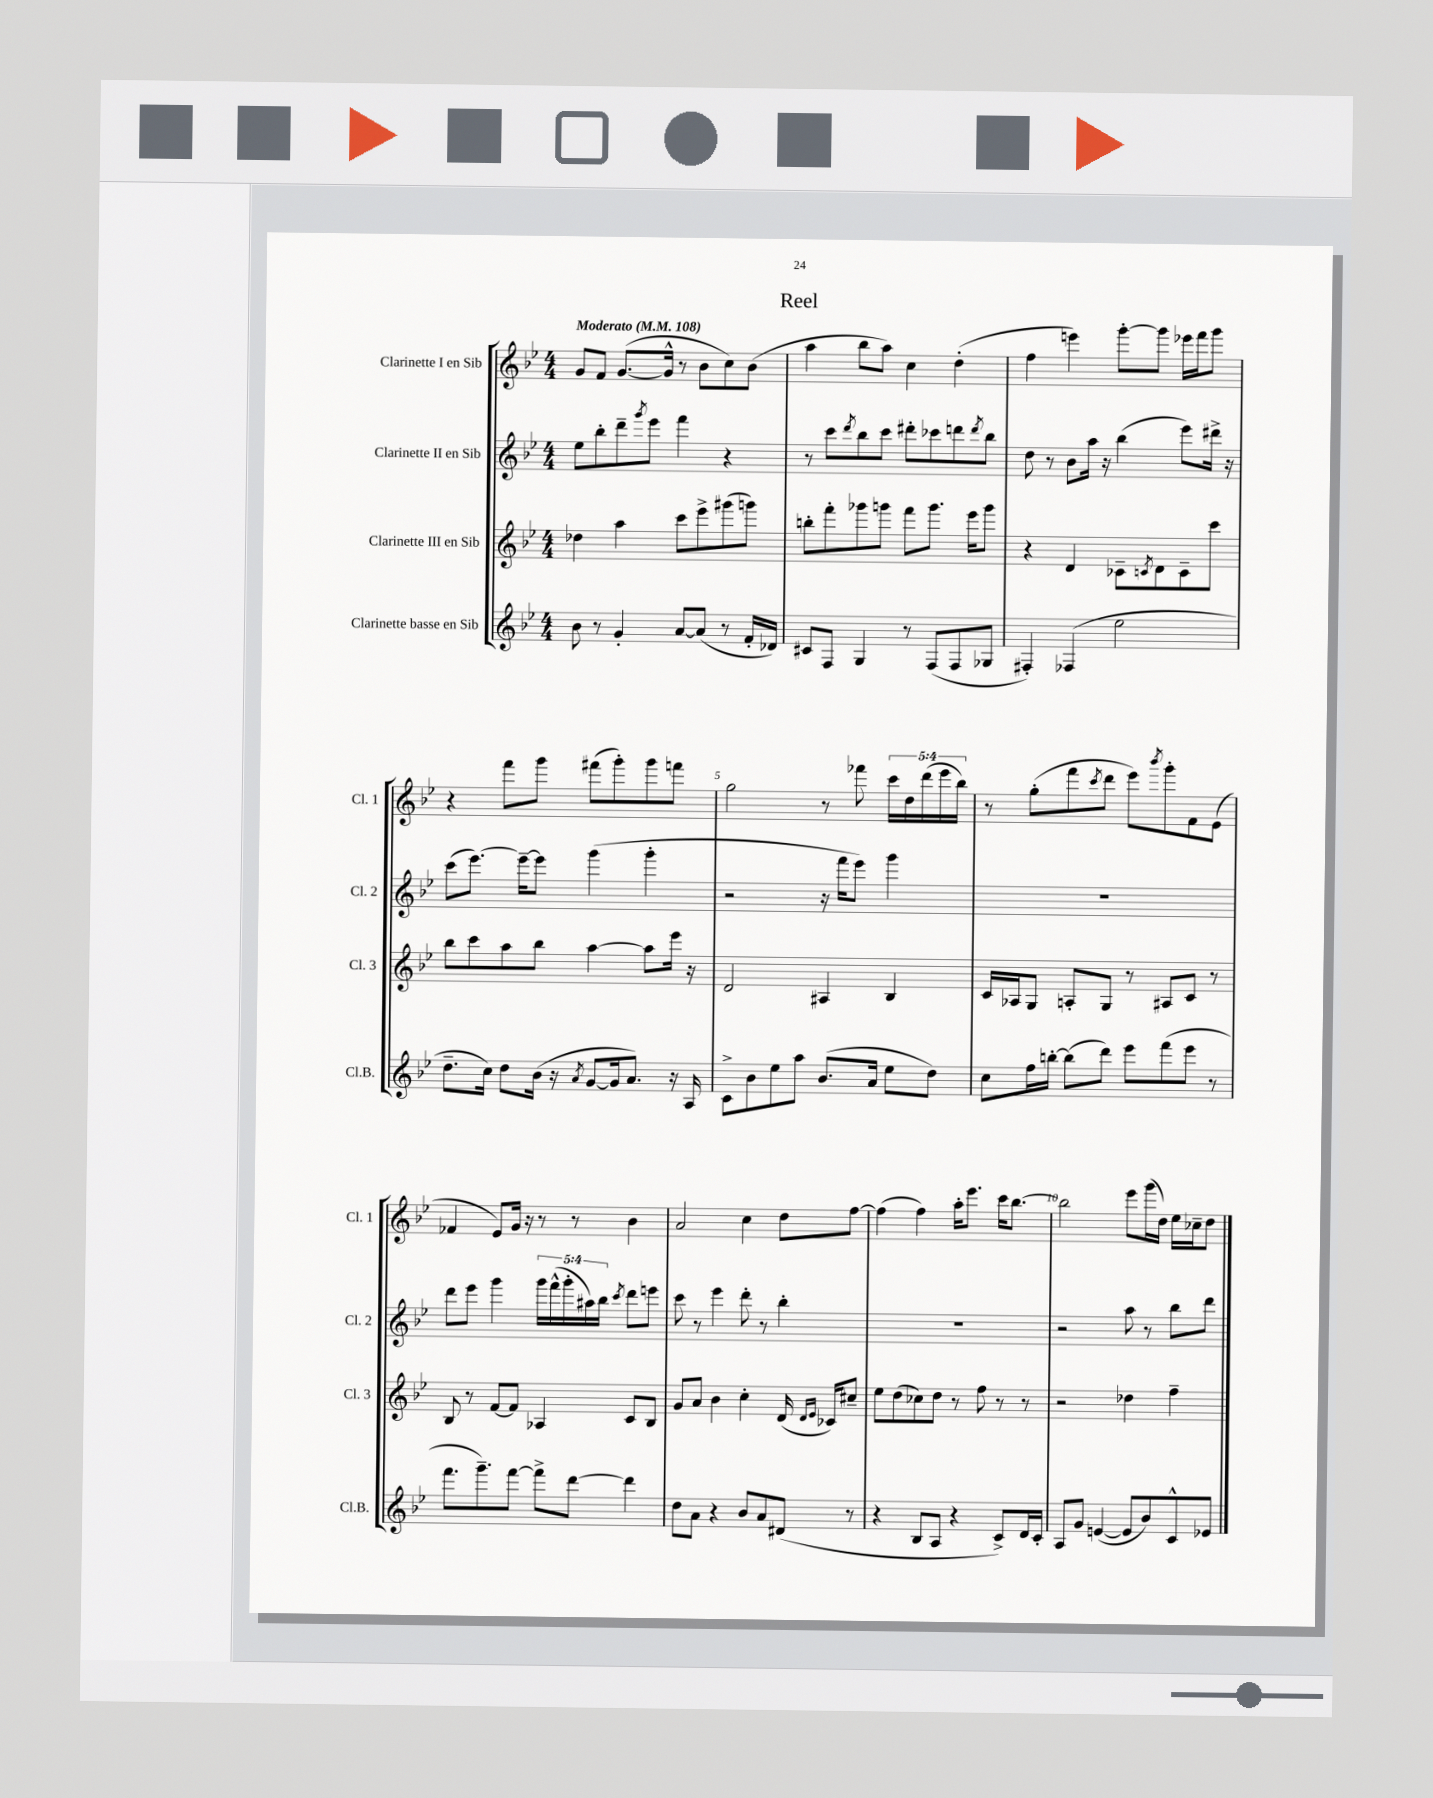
\header { title = "Reel" }
<<
\new StaffGroup <<
\new Staff = "s0" \with { instrumentName = "Clarinette I en Sib" shortInstrumentName = "Cl. 1" } {
    \clef treble \key bes \major \numericTimeSignature \time 4/4 \override Staff.TupletNumber.text = #tuplet-number::calc-fraction-text \tempo "Moderato" 4 = 108
    g'8 f'8 g'8.~( g'16-^ r8 bes'8 c''8) bes'8( |
    a''4 bes''8 a''8) c''4 d''4-.( |
    f''4 e'''4) g'''8~-. g'''8 ees'''16 f'''16 g'''8 |
    r4 f'''8 g'''8 fis'''8( g'''8-.) g'''8 f'''8 |
    g''2 r8 fes'''8 \tuplet 5/4 { c'''16 d''16 d'''16( ees'''16 bes''16) } |
    r8 g''8-.( f'''8 \acciaccatura { c'''8 } d'''8 ees'''8) \acciaccatura { bes'''8 } g'''8-. f'8 ees'8( |
    fes'4 ees'8) g'16 r16 r8 r8 bes'4 |
    a'2 c''4 d''8 f''8~ |
    f''4( f''4) a''16-. ees'''8. c'''16 bes''8.~ |
    bes''2 ees'''8 g'''16( d''16) ees''16 ces''16-- d''8 \bar "|." |
}
\new Staff = "s1" \with { instrumentName = "Clarinette II en Sib" shortInstrumentName = "Cl. 2" } {
    \clef treble \key bes \major \numericTimeSignature \time 4/4 \override Staff.TupletNumber.text = #tuplet-number::calc-fraction-text
    ees''8 bes''8-. d'''8-- \acciaccatura { g'''8 } ees'''8 f'''4 r4 |
    r8 c'''8 \acciaccatura { d'''8 } bes''8 c'''8 dis'''8-. ces'''8 d'''8 \acciaccatura { d'''8 } bes''8 |
    d''8 r8 bes'8 a''16 r16 bes''4( ees'''8) dis'''16-> r16 |
    c'''8( ees'''8.~) ees'''16~-- ees'''8 g'''4( g'''4-. |
    r2 r16 f'''16 ees'''8) g'''4 |
    R1 |
    d'''8 ees'''8 g'''4 \tuplet 5/4 { g'''16 f'''16-^( g'''16-. ais''16) bes''16 } \acciaccatura { c'''8 } d'''8 e'''8 |
    c'''8 r8 ees'''4 d'''8-. r8 bes''4-. |
    R1 |
    r2 a''8 r8 bes''8 d'''8 \bar "|." |
}
\new Staff = "s2" \with { instrumentName = "Clarinette III en Sib" shortInstrumentName = "Cl. 3" } {
    \clef treble \key bes \major \numericTimeSignature \time 4/4
    des''4 a''4 c'''8 ees'''8-> gis'''8( g'''8) |
    b''8-. f'''8-. ges'''8 g'''8 f'''8 g'''8. ees'''16 g'''8 |
    r4 d'4 ces'8-- \acciaccatura { c'8 } d'8 c'8-- c'''8 |
    bes''8 c'''8 a''8 bes''8 a''4~ a''8 ees'''16 r16 |
    d'2 ais4 bes4 |
    c'16 aes16 g8 a8-. g8 r8 ais8 c'8 r8 |
    bes8 r8 f'8~ f'8 aes4 c'8 bes8 |
    g'8 a'8 bes'4 c''4-. d'16( \grace { d'16 ees'16 } ces'16) cis''8-- |
    ees''8 d''8( ces''8) d''8 r8 f''8 r8 r8 |
    r2 des''4 f''4-- \bar "|." |
}
\new Staff = "s3" \with { instrumentName = "Clarinette basse en Sib" shortInstrumentName = "Cl.B." } {
    \clef treble \key bes \major \numericTimeSignature \time 4/4
    bes'8 r8 g'4-. a'8~ a'8( r8 f'16-. des'16) |
    cis'8 f8 g4 r8 f8( f8 ges8 |
    fis4-.) fes4( ees''2 |
    d''8.-- c''16) d''8 bes'16( r16 \acciaccatura { a'8 } g'8~ g'16 a'8.) r16 a16 |
    c'8-> bes'8 ees''8 a''8 bes'8.( a'16 ees''8 d''8) |
    c''8 f''16 b''16~-. b''8( d'''8) ees'''8 f'''8( ees'''8 r8 |
    f'''8. g'''8.--) f'''8~ f'''8-> d'''8~ d'''4 |
    d''8 a'8 r4 bes'8 a'8 dis'8( r8 |
    r4 bes8 a8 r4 c'8->) d'16 c'16-. |
    a8 g'8 e'4~( e'8 bes'8) c'8-^ ees'8 \bar "|." |
}
>>
>>
\layout { \context { \Score \override BarNumber.break-visibility = ##(#f #t #t) barNumberVisibility = #(every-nth-bar-number-visible 5) } }
